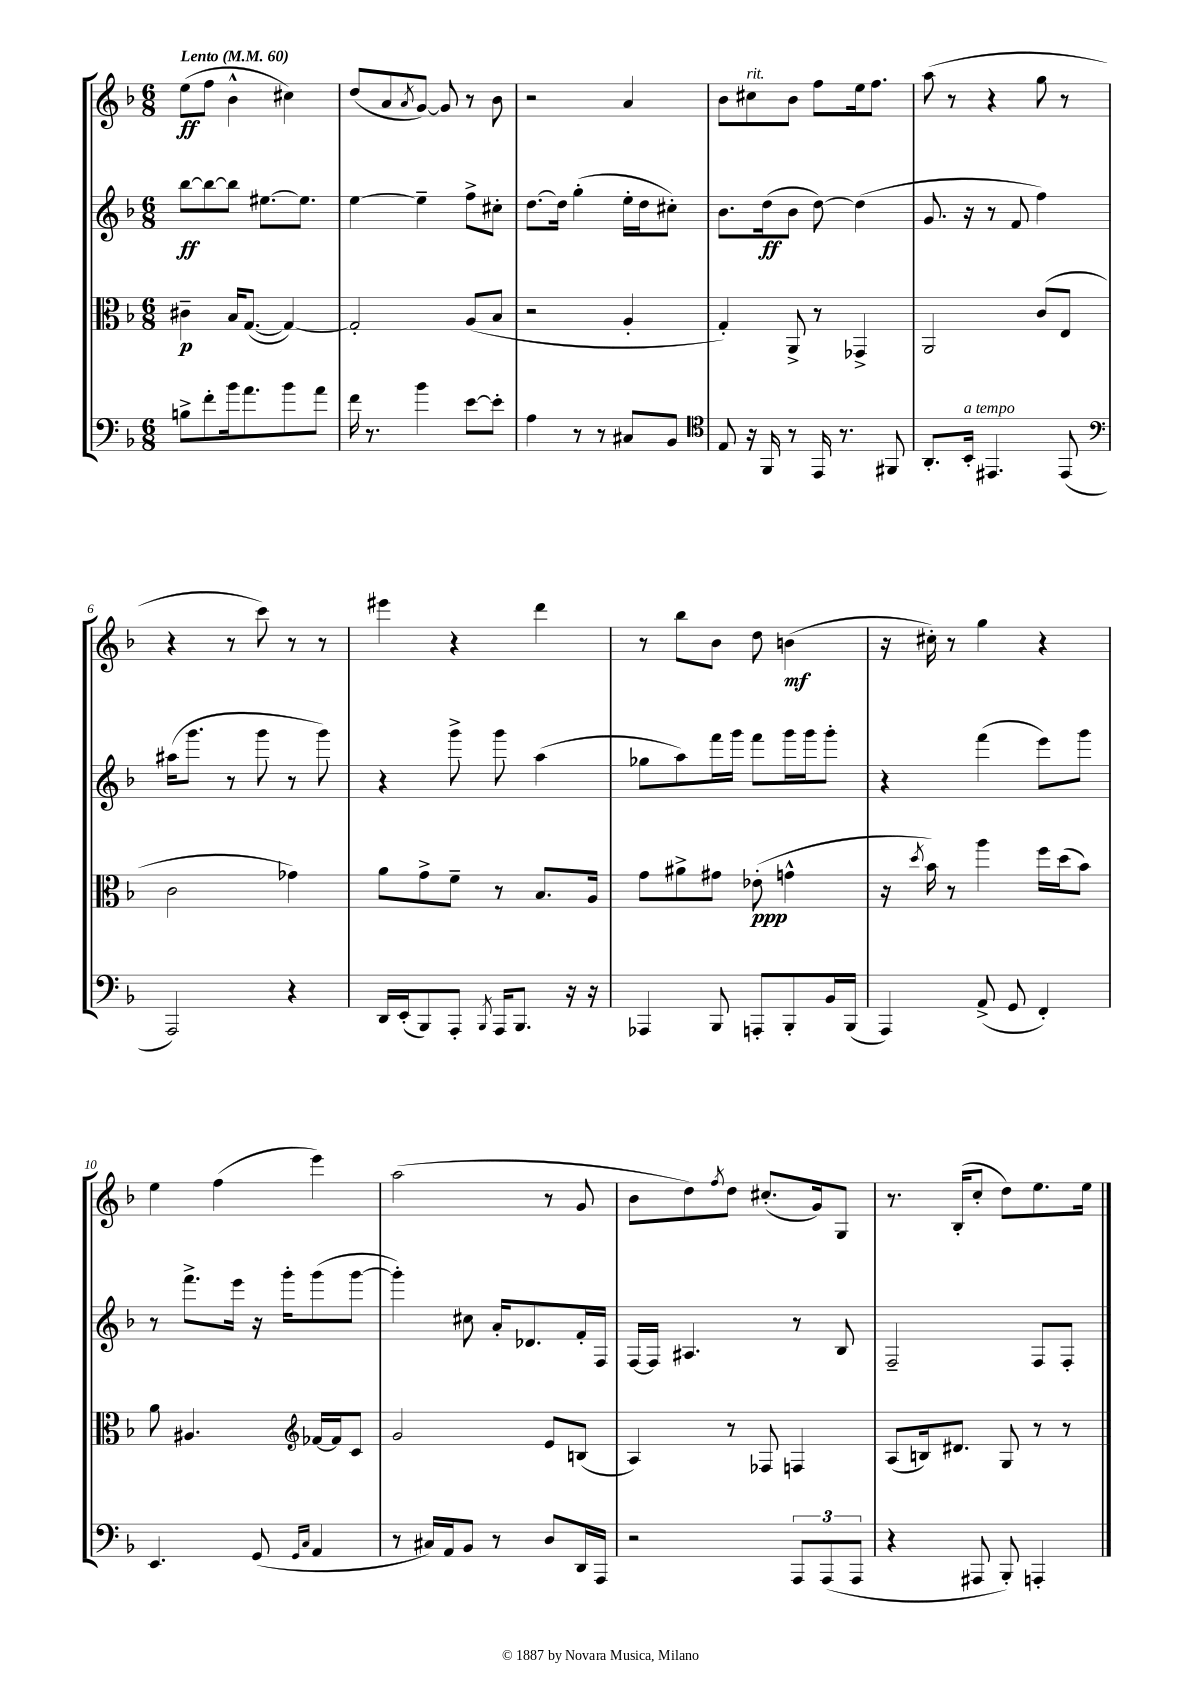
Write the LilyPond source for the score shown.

<<
\new StaffGroup <<
\new Staff = "s0" {
    \clef treble \key f \major \numericTimeSignature \time 6/8 \tempo "Lento" 4 = 60
    e''8\ff( f''8 bes'4-^ cis''4) |
    d''8( a'8 \acciaccatura { a'8 } g'8~) g'8 r8 bes'8 |
    r2 a'4 |
    bes'8 cis''8^\markup { \italic "rit." } bes'8 f''8 e''16 f''8. |
    a''8( r8 r4 g''8 r8 |
    r4 r8 c'''8) r8 r8 |
    eis'''4 r4 d'''4 |
    r8 bes''8 bes'8 d''8 b'4\mf( |
    r16 cis''16-.) r8 g''4 r4 |
    e''4 f''4( e'''4) |
    a''2( r8 g'8 |
    bes'8 d''8) \acciaccatura { f''8 } d''8 cis''8.-.( g'16) g8 |
    r8. bes16-.( c''8-. d''8) e''8. e''16 \bar "|." |
}
\new Staff = "s1" {
    \clef treble \key f \major \numericTimeSignature \time 6/8
    bes''8~\ff bes''8~ bes''8 eis''8.~ eis''8. |
    e''4~ e''4-- f''8-> cis''8-. |
    d''8.~ d''16 g''4-.( e''16-. d''16 cis''8-.) |
    bes'8. d''16\ff( bes'8 d''8~) d''4( |
    g'8. r16 r8 f'8 f''4) |
    ais''16( g'''8. r8 g'''8 r8 g'''8) |
    r4 g'''8-> g'''8 a''4( |
    ges''8 a''8) f'''16 g'''16 f'''8 g'''16 g'''16 g'''8-. |
    r4 f'''4( e'''8) g'''8 |
    r8 f'''8.-> e'''16 r16 g'''16-. g'''8( g'''8~ |
    g'''4-.) cis''8 a'16-. des'8. f'16-. f16 |
    f16~ f16 ais4. r8 bes8 |
    f2-- f8 f8-. \bar "|." |
}
\new Staff = "s2" {
    \clef alto \key f \major \numericTimeSignature \time 6/8
    cis'4--\p bes16 g8.~( g4~) |
    g2-. a8( bes8 |
    r2 a4-. |
    g4-.) a,8-> r8 ges,4-> |
    a,2 c'8( e8 |
    c'2 ges'4) |
    a'8 g'8-> f'8-- r8 bes8. a16 |
    g'8 ais'8-> gis'8 ees'8-.\ppp( g'4-^ |
    r16 \acciaccatura { d''8 } bes'16) r8 a''4 f''16 d''16( bes'8) |
    a'8 ais4. \clef treble fes'16~ fes'16 c'8 |
    g'2 e'8 b8( |
    a4) r8 fes8 f4 |
    a8( b16) dis'8. g8 r8 r8 \bar "|." |
}
\new Staff = "s3" {
    \clef bass \key f \major \numericTimeSignature \time 6/8
    b8-> f'8-. bes'16 a'8. bes'8 a'8 |
    f'16 r8. bes'4 e'8~ e'8-. |
    a4 r8 r8 cis8 bes,8 |
    \clef tenor e8 r16 f,16 r8 e,16 r8. fis,8 |
    a,8.-. bes,16-.^\markup { \italic "a tempo" } eis,4. eis,8( |
    \clef bass a,,2) r4 |
    d,16 e,16-.( bes,,8) a,,8-. \acciaccatura { bes,,8 } a,,16 bes,,8. r16 r16 |
    aes,,4 bes,,8 a,,8-. bes,,8-. bes,16 bes,,16( |
    a,,4) a,8->( g,8 f,4-.) |
    e,4. g,8( \grace { g,16 c16 } a,4 |
    r8 cis16) a,16 bes,8 r8 d8 d,16 a,,16 |
    r2 \tuplet 3/2 { a,,8 a,,8( a,,8 } |
    r4 ais,,8 bes,,8-.) a,,4-. \bar "|." |
}
>>
>>
